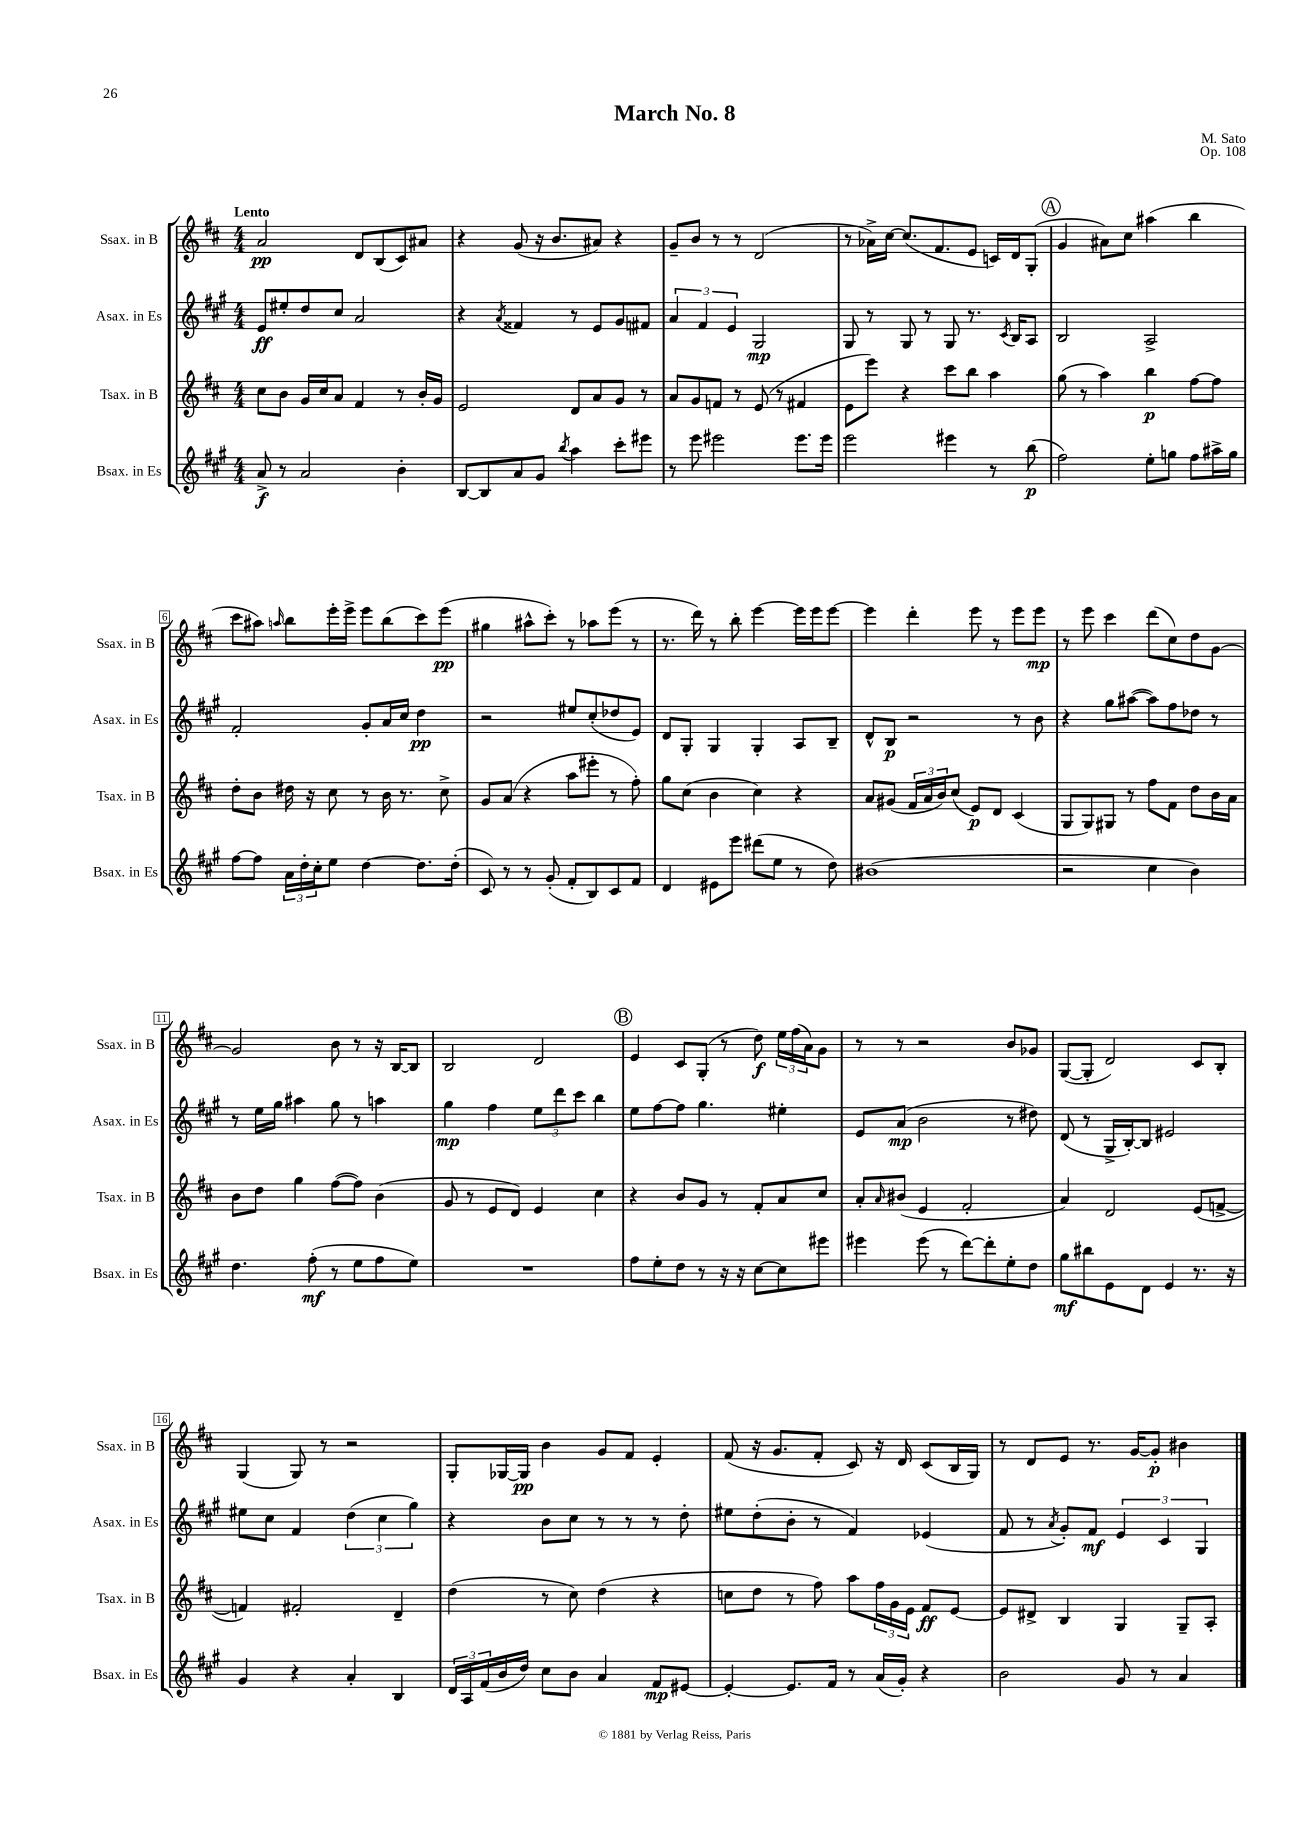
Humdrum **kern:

**kern	**kern	**kern	**kern
*staff4	*staff3	*staff2	*staff1
*clefG2	*clefG2	*clefG2	*clefG2
*k[f#c#g#]	*k[f#c#]	*k[f#c#g#]	*k[f#c#]
*M4/4	*M4/4	*M4/4	*M4/4
8a^	8cc#	8e	2a
8r	8b	8ee#'	.
2a	16g	8dd	.
.	16cc#	.	.
.	8a	8cc#	.
.	4f#	2a	8d
.	.	.	(8B
4b'	8r	.	8c#)
.	16b'	.	8a#
.	16g	.	.
=	=	=	=
[8B	2e	4r	4r
8B]	.	.	.
.	.	8qa	.
8a	.	4f##	(8g
8g#	.	.	16r
.	.	.	8.b
8qbb	.	.	.
4aa	8d	8r	.
.	8a	8e	8a#)
8ccc#'	8g	8g#	4r
8eee#	8r	8f#	.
=	=	=	=
8r	8a	6a	8g~
8eee	8g	.	8b
.	.	6f#	.
2eee#	8f	.	8r
.	.	6e	.
.	8r	.	8r
.	(8e	2G#	(2d
.	8r	.	.
8.eee#	4f#	.	.
16eee#	.	.	.
=	=	=	=
2eee	8e	8G#	8r
.	8eee)	8r	16a-^)
.	.	.	[16cc#
.	4r	8G#	(8.cc#]
.	.	8r	.
.	.	.	8.f#
4eee#	8ccc#	8G#	.
.	8bb	8.r	8e
8r	4aa	.	16c)
.	.	8qc#	.
.	.	16B	16d
(8bb	.	8A	(8G'
=	=	=	=
2ff#)	(8gg	2B	4g
.	8r	.	.
.	4aa)	.	8a#)
.	.	.	8cc#
8ee'	4bb	2A^	(4aa#
8gg	.	.	.
8ff#	[8ff#	.	4bb
16aa#^	8ff#]	.	.
16gg	.	.	.
=	=	=	=
[8ff#	8dd'	2f#'	8ccc#
8ff#]	8b	.	8aa#)
.	.	.	16qqaa
24a	16dd#	.	8bb
24dd'	.	.	.
.	16r	.	.
24cc#'	.	.	.
8ee	8cc#	.	16eee'
.	.	.	16eee^
[4dd	8r	8g#'	8eee
.	16b	16a	(8bb
.	8.r	16cc#	.
8.dd]	.	4dd	8ccc#)
.	8cc#^	.	(8eee
(16dd'	.	.	.
=	=	=	=
8c#)	8g	2r	4gg#
8r	(8a	.	.
8r	4r	.	8aa#^^
(8g#'	.	.	8ccc#')
8f#'	8aa	8ee#	8r
8B)	8eee#'	(8cc#'	8aa-
8c#	8r	8dd-	(8eee
8f#	8ff#')	8e)	8r
=	=	=	=
4d	8gg	8d	8.r
.	(8cc#	8G#'	.
.	.	.	16ddd)
8e#	4b	4G#	8r
8eee	.	.	8bb'
(8ddd#	4cc#)	4G#'	[4eee
8ee	.	.	.
8r	4r	8A	16eee]
.	.	.	16eee
8dd)	.	8B~	[8eee
=	=	=	=
(1b#	8a	8d^^	4eee]
.	(8g#	8B	.
.	24f#	2r	4ddd'
.	24a	.	.
.	24b)	.	.
.	(8cc#	.	.
.	8e)	.	8eee
.	8d	.	8r
.	(4c#	8r	8eee
.	.	8b	8eee
=	=	=	=
2r	8G	4r	8r
.	8G)	.	8eee
.	8G#	8gg#	4ccc#
.	8r	([8aa#	.
4cc#	8ff#	8aa#])	(8ddd
.	8f#	8ff#	8cc#)
4b)	8dd	8dd-	8dd
.	16b	8r	[8g
.	16a	.	.
=	=	=	=
4.dd	8b	8r	2g]
.	8dd	16ee	.
.	.	16gg#	.
.	4gg	4aa#	.
(8ff#'	.	.	.
8r	([8ff#	8gg#	8b
8ee	8ff#])	8r	8r
8ff#	(4b	4aa	16r
.	.	.	[16B
8ee)	.	.	8B]
=	=	=	=
1r	8g	4gg#	2B
.	8r	.	.
.	8e	4ff#	.
.	8d)	.	.
.	4e	12ee	2d
.	.	12ddd	.
.	.	12ccc#	.
.	4cc#	4bb	.
=	=	=	=
8ff#	4r	8ee	4e
8ee'	.	[8ff#	.
8dd	8b	8ff#]	8c#
8r	8g	4.gg#	(8G'
16r	8r	.	8r
16r	.	.	.
[8cc#	8f#'	.	8dd)
8cc#]	8a	4ee#'	24ee
.	.	.	(24ff#
.	.	.	24a)
8eee#	8cc#	.	8g
=	=	=	=
4eee#	8a'	8e	8r
.	16qqa	.	.
.	(8b#	(8a	8r
(8eee#	4e	2b	2r
8r	.	.	.
[8ddd)	2f#'	.	.
8ddd']	.	.	.
8ee'	.	8r	8b
8dd	.	8dd#)	8g-
=	=	=	=
8gg#	4a)	(8d	([8G
8bb#	.	8r	8G']
8e	2d	16G#^	2d)
.	.	[16B')	.
8d	.	8B]	.
4e	.	2e#	.
8.r	(8e	.	8c#
.	[8f^	.	8B'
16r	.	.	.
=	=	=	=
4g#	4f])	8ee#	(4G
.	.	8cc#	.
4r	2f#'	4f#	8G)
.	.	.	8r
4a'	.	(6dd	2r
.	.	6cc#	.
4B	4d~	.	.
.	.	6gg#)	.
=	=	=	=
24d	(4dd	4r	8G'
24A	.	.	.
(24f#	.	.	.
16b	.	.	[16G-
16dd)	.	.	16G-]
8cc#	8r	8b	4b
8b	8cc#)	8cc#	.
4a	(4dd	8r	8g
.	.	8r	8f#
8f#	4r	8r	4e'
[8e#	.	8dd'	.
=	=	=	=
4e#'_	8cc	8ee#	(8f#
.	8dd	(8dd'	16r
.	.	.	8.g
8.e#]	8r	8b'	.
.	8ff#)	8r	8f#'
16f#	.	.	.
8r	8aa	4f#)	8c#)
(16a	24ff#	.	16r
.	24g	.	.
16g#')	.	.	16d
.	24e	.	.
4r	8f#	(4e-	(8c#
.	[8e	.	16B
.	.	.	16G)
=	=	=	=
2b	8e]	8f#	8r
.	8d#^	8r	8d
.	.	8qa	.
.	4B	8g#')	8e
.	.	8f#	8.r
8g#	4G	6e	.
.	.	.	[16g
8r	.	.	8g']
.	.	6c#	.
4a	8G~	.	4b#
.	.	6G#	.
.	8A'	.	.
==	==	==	==
*-	*-	*-	*-
